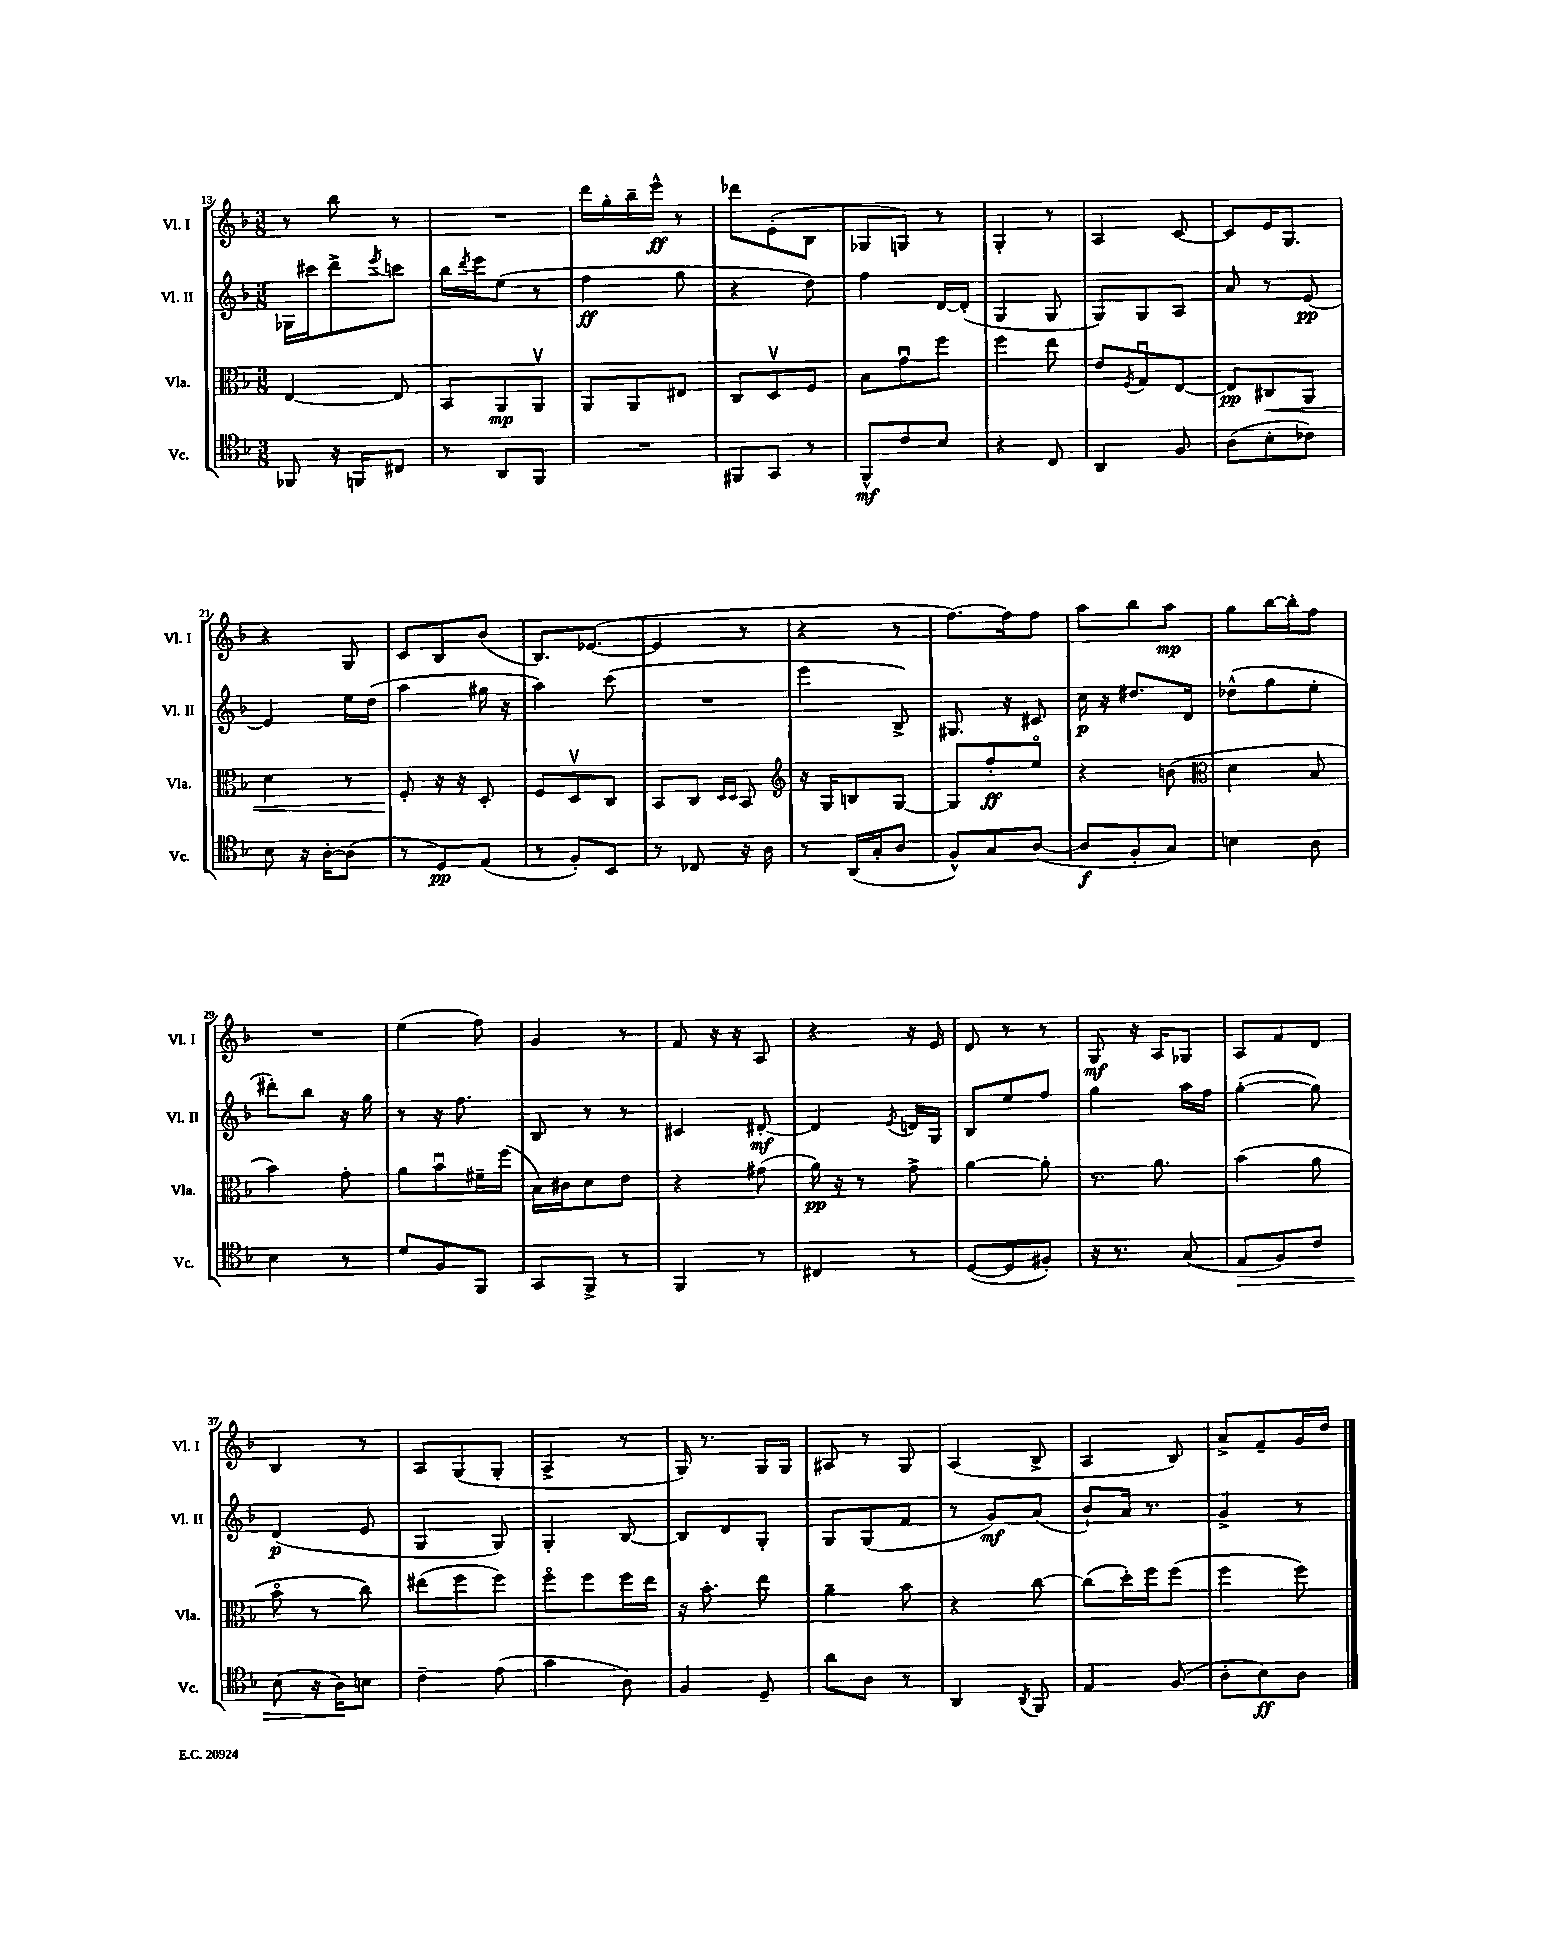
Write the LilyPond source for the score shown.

<<
\new StaffGroup <<
\new Staff = "s0" \with { instrumentName = "Vl. I" shortInstrumentName = "Vl. I" } {
    \clef treble \key f \major \numericTimeSignature \time 3/8
    r8 bes''8 r8 |
    R4. |
    d'''16 g''16-. bes''16-- e'''16-^\ff r8 |
    des'''8 e'8-.( bes8 |
    ges8 g8) r8 |
    g4-. r8 |
    a4 c'8~ |
    c'8 e'16 g8. |
    r4 g8 |
    c'8 bes8 bes'8( |
    bes8.) ees'8.~( |
    ees'4 r8 |
    r4 r8 |
    f''8.~) f''16 f''8 |
    a''8 bes''8 a''8\mp |
    g''8 bes''16~ bes''16-. f''8 |
    R4. |
    e''4( f''8) |
    g'4 r8 |
    f'8 r16 r16 a8 |
    r4 r16 e'16 |
    d'8 r8 r8 |
    g8\mf r16 a16 ges8 |
    a8 f'8 d'8 |
    bes4 r8 |
    a8 g8( g8-. |
    a4-> r8 |
    g16) r8. g16 g16 |
    ais8 r8 g8 |
    a4( bes8-> |
    a4 bes8) |
    a'8-> f'8-- g'16 d''16 \bar "|." |
}
\new Staff = "s1" \with { instrumentName = "Vl. II" shortInstrumentName = "Vl. II" } {
    \clef treble \key f \major \numericTimeSignature \time 3/8
    ges16 cis'''16 d'''8-> \acciaccatura { e'''8 } c'''8 |
    bes''16 \acciaccatura { d'''8 } e'''16 e''8( r8 |
    f''4\ff g''8 |
    r4 d''8) |
    f''4 d'16~ d'16-.( |
    g4 g8 |
    g8) g8 a8 |
    a'8 r8 e'8~\pp |
    e'4 e''16 d''16( |
    a''4 gis''16 r16 |
    a''4) c'''8( |
    R4. |
    e'''4 bes8->) |
    gis8. r16 cis'8 |
    c''16\p r16 dis''8. d'16 |
    des''8-^( g''8 e''8-. |
    dis'''8-.) bes''8 r16 g''16 |
    r8 r16 f''8. |
    bes8 r8 r8 |
    cis'4 dis'8~-.\mf |
    dis'4 \acciaccatura { e'8 } d'16 g16 |
    bes8 e''8 f''8 |
    g''4 a''16 f''16 |
    g''4~-.( g''8) |
    d'4\p( e'8 |
    g4 g8) |
    g4-. bes8~ |
    bes8 d'8 g8-. |
    g8 g8( f'8 |
    r8 g'8\mf) a'8( |
    bes'8-!) a'16 r8. |
    g'4-> r8 \bar "|." |
}
\new Staff = "s2" \with { instrumentName = "Vla." shortInstrumentName = "Vla." } {
    \clef alto \key f \major \numericTimeSignature \time 3/8
    e4~ e8 |
    bes,8 a,8\mp a,8\upbow |
    a,8 a,8 eis8 |
    c8 d8\upbow f8 |
    bes8 g'8\downbow f''8 |
    f''4 e''8 |
    e'8 \acciaccatura { f8 } g8\downbow e8~ |
    e8\pp cis8\< a,8 |
    d'4 r8 |
    f8-.\! r16 r16 d8-. |
    f8 d8\upbow c8 |
    bes,8 c8 \grace { d16 d16 } bes,8 |
    \clef treble r16 g16 b8 g8~ |
    g8 f''8-.\ff e''8\flageolet |
    r4 b'8( |
    \clef alto d'4 bes8 |
    bes'4) g'8-. |
    a'8 bes'8\downbow fis'16-- f''16( |
    bes16) cis'16 d'8 e'8 |
    r4 gis'8( |
    a'16\pp) r16 r8 g'8-> |
    a'4~ a'8-. |
    r8. a'8. |
    bes'4( a'8 |
    bes'8\flageolet r8 c''8) |
    eis''8( f''8 f''8) |
    f''8\flageolet f''8 f''16 e''16 |
    r16 bes'8.-. e''8 |
    a'4-- bes'8 |
    r4 c''8~ |
    c''8( d''16-.) f''16 f''8( |
    f''4 f''8) \bar "|." |
}
\new Staff = "s3" \with { instrumentName = "Vc." shortInstrumentName = "Vc." } {
    \clef tenor \key f \major \numericTimeSignature \time 3/8
    fes,8 r16 f,16 cis8 |
    r8 a,8 f,8 |
    R4. |
    fis,8 g,8 r8 |
    f,8-^\mf c'8 bes8 |
    r4 c8 |
    a,4 f8 |
    a8( bes8-. ces'8) |
    bes8 r16 a16~-. a8( |
    r8 d8\pp) e8( |
    r8 f8-.) bes,8 |
    r8 ces8 r16 a16 |
    r8 a,16( g16-. a8 |
    f8-^) g8 a8~( |
    a8\f f8-. g8) |
    b4 a8 |
    bes4 r8 |
    d'8 f8 f,8 |
    g,8 f,8-> r8 |
    f,4 r8 |
    cis4 r8 |
    d8~( d8 fis8-.) |
    r16 r8. g8( |
    e8\> f8) c'8 |
    bes8( r16 a16\!) b8 |
    c'4-- e'8( |
    g'4 a8) |
    f4 d8-- |
    a'8 a8 r8 |
    a,4 \acciaccatura { a,8 } f,8 |
    e4 f8( |
    a8-. bes8\ff) a8 \bar "|." |
}
>>
>>
\layout { \context { \Score currentBarNumber = #13 } }
